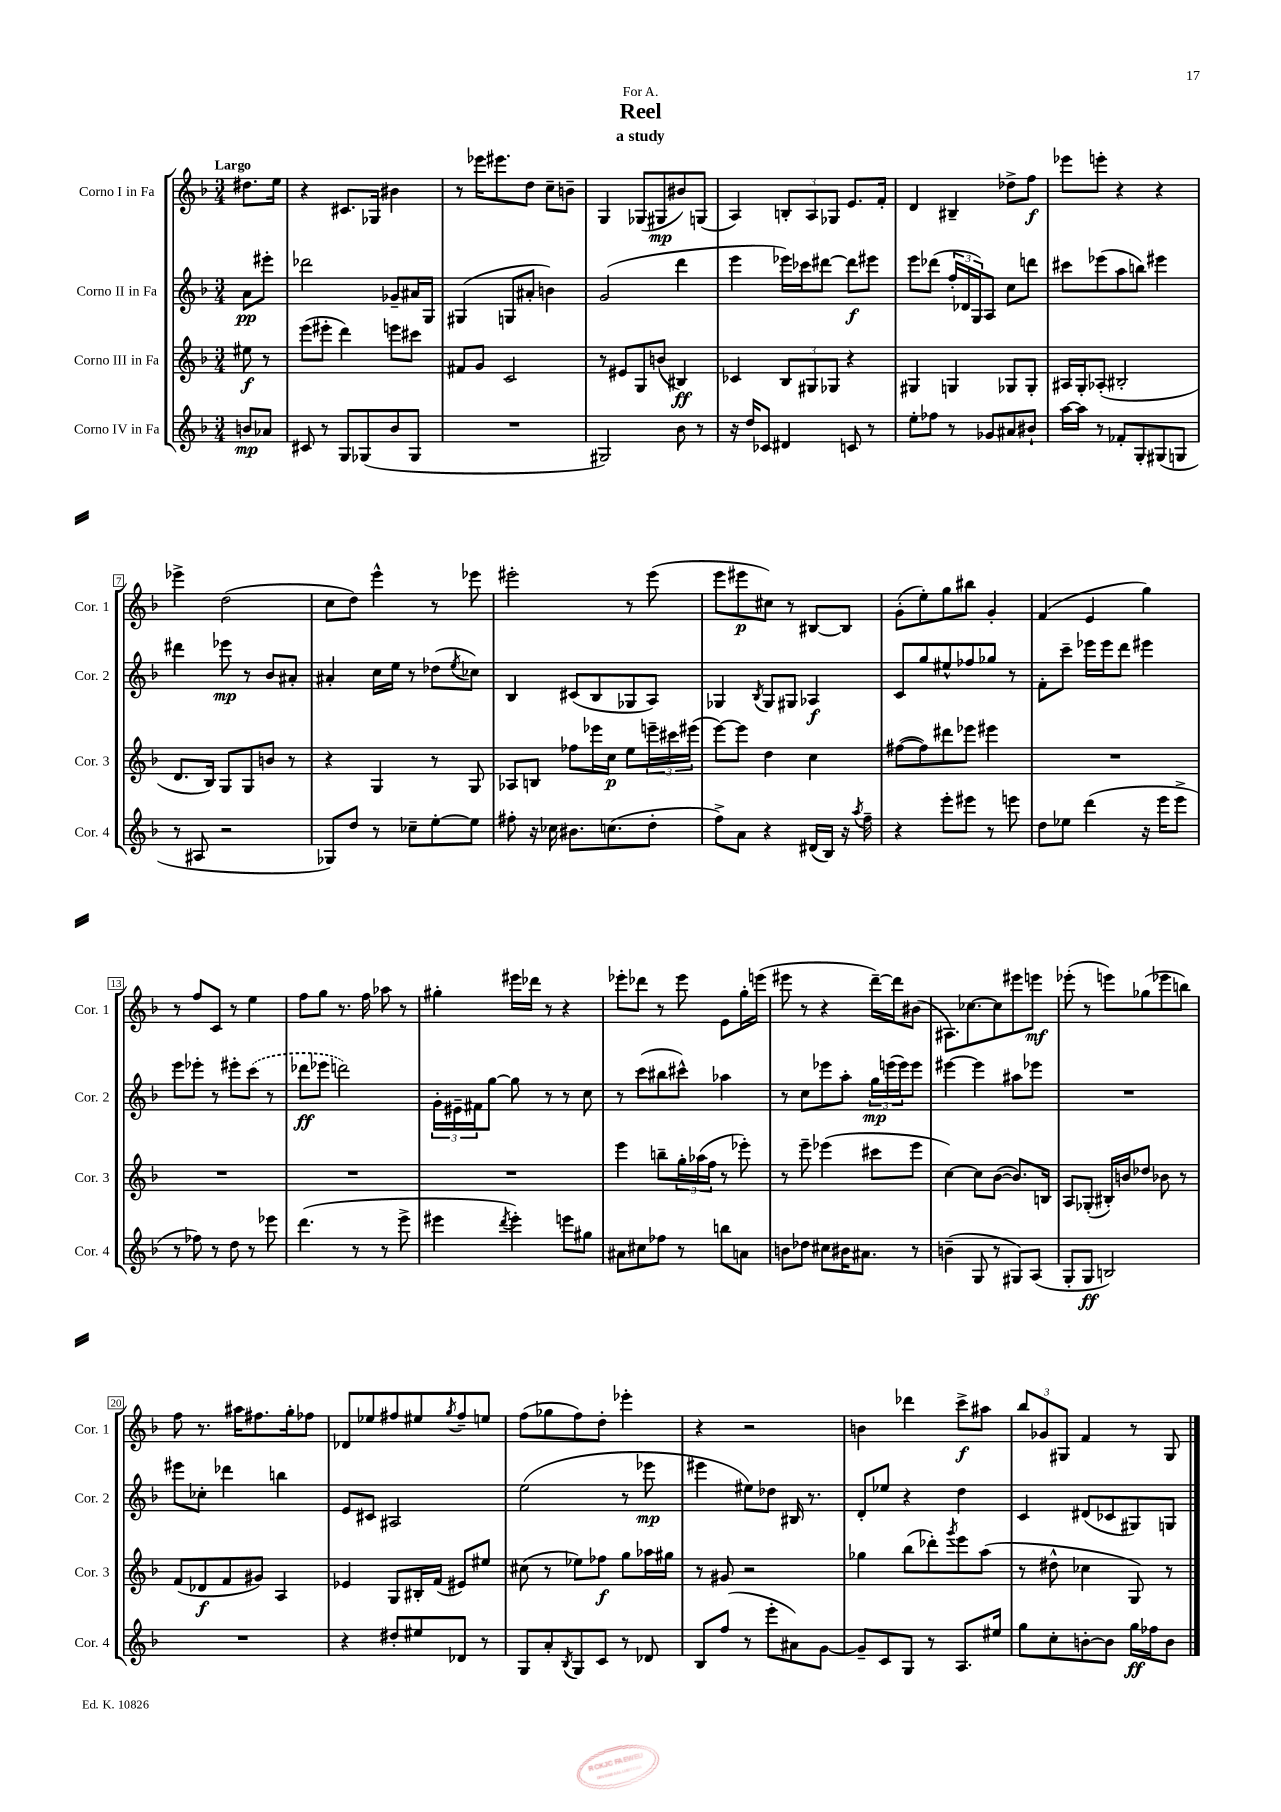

**kern	**kern	**kern	**kern
*staff4	*staff3	*staff2	*staff1
*clefG2	*clefG2	*clefG2	*clefG2
*k[b-]	*k[b-]	*k[b-]	*k[b-]
*M3/4	*M3/4	*M3/4	*M3/4
8b	8ee#	8a	8.dd#
8a-	8r	8eee#'	.
.	.	.	16ee
=	=	=	=
8c#	(8eee	2ddd-	4r
8r	8eee#'	.	.
8G	4ddd)	.	8.c#
(8G-	.	.	.
.	.	.	16G-
8b-	8eee	8g-~	4b#
8G-	8ccc#	16a#	.
.	.	16G	.
=	=	=	=
2.r	8f#	(4G#	8r
.	8g	.	16eee-
.	.	.	8.eee#
.	2c	8G	.
.	.	8a#'	8dd
.	.	4b)	8cc~
.	.	.	8b~
=	=	=	=
2G#)	8r	(2g	4G
.	8e#	.	.
.	8G	.	(8G-
.	(8b	.	8G#
8b-	4B#)	4ddd	8b#)
8r	.	.	(8G
=	=	=	=
16r	4c-	4eee	4A)
16dd	.	.	.
8c-	.	.	.
4d#	12B-	16eee-)	12B'
.	.	16ccc-	.
.	12G#	.	12A
.	.	[8ddd#	.
.	12G-	.	12G-
8c	4r	8ddd#]	8.e
8r	.	8eee#	.
.	.	.	16f'
=	=	=	=
8ee'	4G#	8eee	4d
8ff-	.	(8ddd-	.
8r	4G	24ff'	4B#~
.	.	24d-	.
.	.	24G)	.
8g-	.	8A	.
8a#	8G-	8cc	8dd-^
8b#`	8G-'	8ddd	8ff
=	=	=	=
[16aa	16A#	8ccc#	8eee-
16aa]	16G'	.	.
8r	(8A-'	(8eee-	8eee'
8f-'	2B#'	8aa	4r
8G'	.	8bb)	.
(8G#	.	4eee#	4r
8G	.	.	.
=	=	=	=
8r	8.d	4ddd#	4eee-^
8A#	.	.	.
.	16B-)	.	.
2r	8G	8eee-	(2dd
.	8G	8r	.
.	8b	8b-	.
.	8r	8a#'	.
=	=	=	=
8G-)	4r	4a#'	8cc
8dd	.	.	8dd)
8r	4G	16cc	4eee^^
.	.	16ee	.
8cc-~	.	8r	.
[8ee'	8r	(8dd-	8r
.	.	8qee	.
8ee]	8G	8cc-)	8eee-
=	=	=	=
8ff#'	8A-	4B-	2eee#'
16r	8B	.	.
16cc-	.	.	.
8.b#	8ff-	(8c#	.
.	16eee-	8B-	.
(8.cc	16cc	.	.
.	8ee	8G-	8r
8dd'	24eee~	8A)	(8eee#
.	24ccc#	.	.
.	(24eee#	.	.
=	=	=	=
8ff^)	[8eee)	4G-	8eee
8a	8eee]	.	8eee#
.	.	8qB-	.
4r	4dd	8G-	8cc#)
.	.	8G#	8r
(16d#	4cc	4A-	[8B#
16B-)	.	.	.
16r	.	.	8B#]
8qaa	.	.	.
16ff~	.	.	.
=	=	=	=
4r	([8ff#	8c	(8g'
.	8ff#])	8gg	8ee')
8eee'	8ddd#	8ee#^^	8gg
8eee#	8eee-	8ff-	8bb#
8r	4eee#	8gg-	4g'
8eee	.	8r	.
=	=	=	=
8dd	2.r	8f'	(4f
8ee-	.	8ccc~	.
(4ddd	.	16eee-	4e
.	.	16eee-	.
.	.	8ddd	.
16r	.	4eee#	4gg)
16eee	.	.	.
8eee^	.	.	.
=	=	=	=
8r	2.r	8eee	8r
8ff-)	.	8eee-'	8ff
8r	.	8r	8c
8dd	.	8eee#'	8r
8r	.	(8ccc	4ee
8eee-	.	8r	.
=	=	=	=
(4.ddd	2.r	8ddd-	8ff
.	.	8eee-	8gg
.	.	2ddd)	8.r
8r	.	.	.
.	.	.	16ff
8r	.	.	8aa-
8eee^	.	.	8r
=	=	=	=
4eee#	2.r	24g'	4gg#'
.	.	24e#~	.
.	.	24f#	.
.	.	[8gg	.
8qddd	.	.	.
4eee#')	.	8gg]	16eee#
.	.	.	16ddd-
.	.	8r	8r
8eee	.	8r	4r
8gg#	.	8cc	.
=	=	=	=
8a#	4eee	8r	8eee-'
8cc#	.	(8ccc	8ddd-
8ff-	8bb~	8bb#	8r
8r	24gg'	8ccc#^^)	8eee-
.	(24aa-	.	.
.	24ff	.	.
8bb	8r	4aa-	8e
8a	8eee-')	.	16gg'
.	.	.	(16eee
=	=	=	=
8b	8r	8r	8eee#
8dd-	8eee~	8cc	8r
8cc#	(4eee-	8eee-	4r
16b#	.	8aa'	.
8.a#	.	.	.
.	8ccc#	24gg	[16ddd~)
.	.	(24eee	.
.	.	.	16ddd]
.	.	24eee)	.
8r	8eee-	8eee	(8b#
=	=	=	=
(4b~	[4cc)	[4eee#	8.A#)
.	.	.	[8.cc-
8G	8cc]	4eee#]	.
8r	([8b-	.	8cc-]
8G#)	8.b-])	8aa#	8eee#
(8A	.	8eee-	8eee
.	16B	.	.
=	=	=	=
8G'	8A	2.r	(8eee-'
8G	(8G-'	.	8r
2B)	16B#')	.	8eee)
.	16b	.	.
.	8dd-	.	(8gg-
.	8b-	.	8eee-
.	8r	.	8bb)
=	=	=	=
2.r	(8f	8eee#	8ff
.	8d-	8cc-'	8.r
.	8f	4ddd-	.
.	.	.	16aa#
.	8g#)	.	8.ff#
.	4A	4bb	.
.	.	.	16gg'
.	.	.	8ff-
=	=	=	=
4r	4e-	8e	8d-
.	.	8c#	8ee-
8dd#'	8G	2A#	8ff#
8ee#	16B#'	.	8ee#
.	(16f	.	.
.	.	.	8qgg
8d-	8e#)	.	8ff#~
8r	8ee#	.	8ee
=	=	=	=
8G	(8cc#	(2ee	(8ff
8a'	8r	.	8gg-
8qB-	.	.	.
8G	8ee-)	.	8ff)
8c	8ff-	.	8dd'
8r	8gg	8r	4eee-'
8d-	16aa-	8eee-	.
.	16gg#	.	.
=	=	=	=
8B-	8r	4eee#	4r
(8ff	8g#	.	.
8r	2r	8ee#)	2r
8eee'	.	8dd-	.
8a#)	.	16B#	.
.	.	8.r	.
[8g	.	.	.
=	=	=	=
8g~]	4gg-	8d'	4b
8c	.	8ee-	.
8G	(8bb-	4r	4ddd-
8r	8ddd-')	.	.
.	8qggg	.	.
8.A	8eee	4dd	8ccc^
.	(8aa	.	8aa#
16ee#	.	.	.
=	=	=	=
8gg	8r	4c	12bb-
.	.	.	12g-
8cc'	8dd#^^	.	.
.	.	.	12G#
[8b'	4cc-	(8d#	4f
8b]	.	8c-	.
16gg	8G)	8G#)	8r
16ff-	.	.	.
8b	8r	8G	8G#
==	==	==	==
*-	*-	*-	*-
